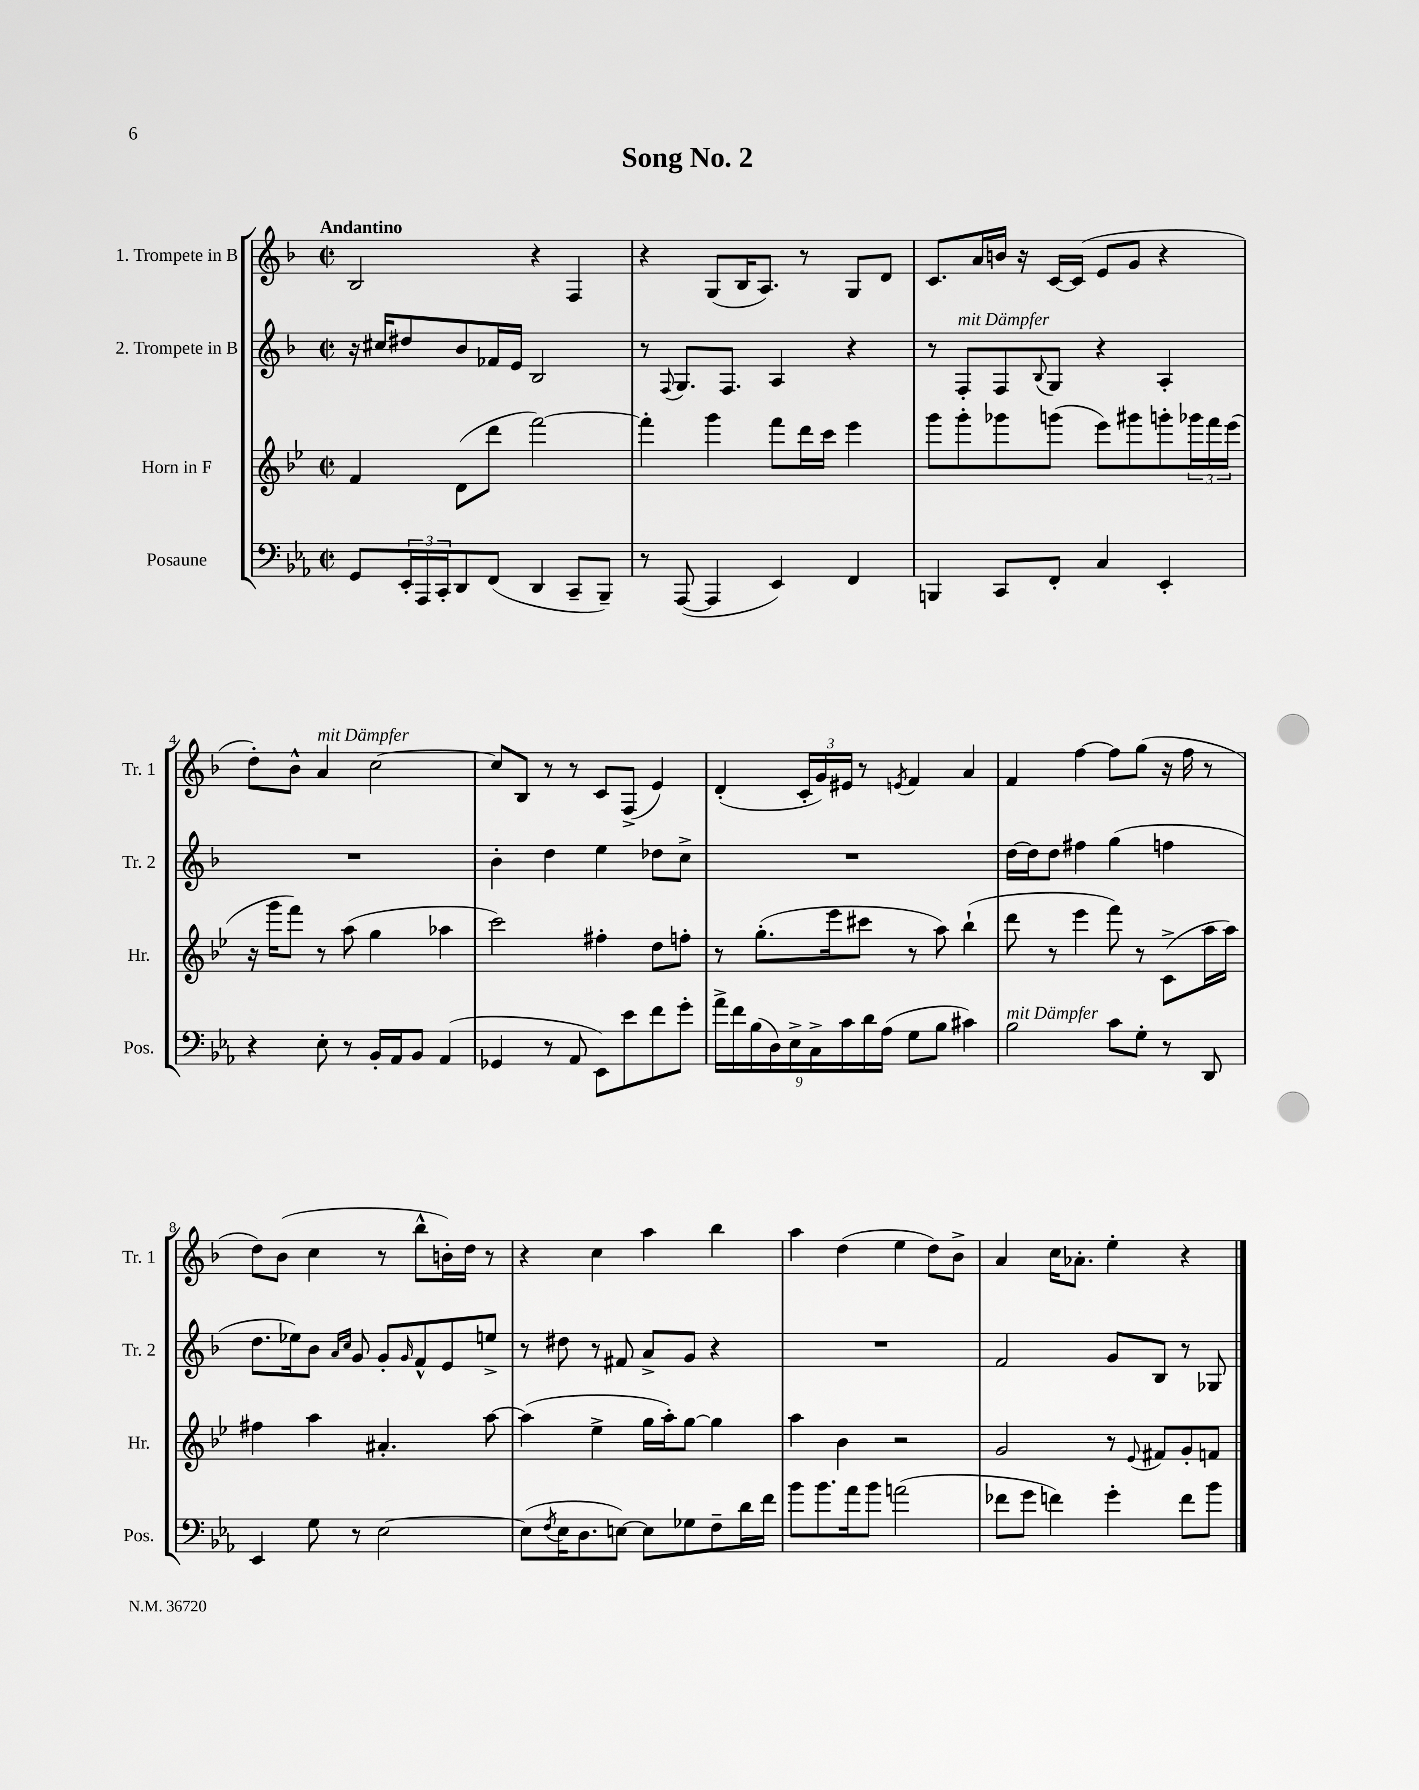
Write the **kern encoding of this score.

**kern	**kern	**kern	**kern
*part4	*part3	*part2	*part1
*staff4	*staff3	*staff2	*staff1
*I"Posaune	*I"Horn in F	*I"2. Trompete in B	*I"1. Trompete in B
*I'Pos.	*I'Hr.	*I'Tr. 2	*I'Tr. 1
*clefF4	*clefG2	*clefG2	*clefG2
*k[b-e-a-]	*k[b-e-]	*k[b-]	*k[b-]
*M2/2	*M2/2	*M2/2	*M2/2
*met(c|)	*met(c|)	*met(c|)	*met(c|)
=1	=1	=1	=1
!	!	!	!LO:TX:a:B:t=Andantino
8GG/L	4f/	16r	2B-/
.	.	16cc#X/KL	.
24EE-'/L	.	8dd#X/	.
24AAA-/	.	.	.
24CC'/J	.	.	.
8DD/	(8d\L	8b-/	.
(8FF/J	8ddd\J	16f-X/L	.
.	.	16e/JJ	.
4DD/	[2fff\)	2B-/	4r
8CC~/L	.	.	4F/
8BBB-~/J)	.	.	.
=2	=2	=2	=2
8r	4fff'\]	8r	4r
.	.	8qqF/	.
([8AAA-/	.	8.G/L	.
4AAA-/]	4ggg\	.	(8G/L
.	.	8.F/J	.
.	.	.	16B-/K
.	.	.	8.A/J)
4EE-/)	8fff\L	4A/	.
.	16ddd\L	.	8r
.	16ccc\JJ	.	.
4FF/	4eee-\	4r	8G/L
.	.	.	8d/J
=3	=3	=3	=3
4BBBn/	8ggg\L	8r	8.c/L
!	!	!LO:TX:a:i:t=mit Dämpfer	!
.	8ggg'\	8F'/L	.
.	.	.	16a/L
8CC/L	8ggg-X\	8F/	16bn/JJ
.	.	.	16r
.	.	8qqB-/	.
8FF'/J	(8gggn\J	8G/J	[16c/LL
.	.	.	(16c/JJ]
4C/	8eee-\L)	4r	8e/L
.	8ggg#X\	.	8g/J
4EE-'/	8gggn'\	4A'/	4r
.	24ggg-X\L	.	.
.	24fff\	.	.
.	(24eee-\JJ	.	.
!!LO:LB:g=z
=4	=4	=4	=4
4r	16r	1r	8dd'\L)
.	16ggg\KL	.	.
.	8fff\J)	.	8b-^^\J
!	!	!	!LO:TX:a:i:t=mit Dämpfer
8E-'\	8r	.	4a/
8r	(8aa\	.	.
16BB-'/LL	4gg\	.	[2cc\
16AA-/J	.	.	.
8BB-/J	.	.	.
(4AA-/	4aa-X\	.	.
=5	=5	=5	=5
4GG-X/	2ccc\)	4b-'\	8cc/L]
.	.	.	8B-/J
8r	.	4dd\	8r
8AA-/	.	.	8r
8EE-\L)	4ff#X'\	4ee\	8c/L
8e-\	.	.	(8F^/J
8f\	8dd\L	8dd-X\L	4e/)
8g'\J	8ffn'\J	8cc^\J	.
=6	=6	=6	=6
18a-^\LL	8r	1r	(4d'/
18f\	.	.	.
(18B-\	.	.	.
.	(8.gg'\L	.	.
18D\)	.	.	.
18E-^\	.	.	.
.	.	.	24c'/LL
18C^\	.	.	.
.	.	.	24g/)
.	16eee-\k	.	.
18c\	.	.	24e#X/JJ
.	8ccc#X\J	.	8r
18d\	.	.	.
(18A-\JJ	.	.	.
.	.	.	8qen/
8G\L	8r	.	4f/
8B-\J	8aa\)	.	.
4c#X\)	(4bb-`\	.	4a/
=7	=7	=7	=7
!LO:TX:a:i:t=mit Dämpfer	!	!	!
2B-\	8ddd\	[16dd\LL	4f/
.	.	16dd\J]	.
.	8r	8dd\J	.
.	4eee-\	4ff#X\	[4ff\
8c\L	8fff\)	(4gg\	8ff\L]
8G'\J	8r	.	(8gg\J
8r	(8c^\L	4ffn\	16r
.	.	.	16ff\
8DD/	16aa\L	.	8r
.	16aa\JJ)	.	.
!!LO:LB:g=z
=8	=8	=8	=8
4EE-/	4ff#X\	8.dd\L	8dd\L)
.	.	.	(8b-\J
.	.	16ee-X\k)	.
8G\	4aa\	8b-\J	4cc\
.	.	16qqa/LL	.
.	.	16qqcc/JJ	.
8r	.	8g/	.
[2E-\	4.a#X'/	8g'/L	8r
.	.	16qqg/	.
.	.	8f^^/	8bb-^^\L
.	.	8e/	16bn'\L)
.	.	.	16dd\JJ
.	[8aa\	8een^/J	8r
=9	=9	=9	=9
(8E-\L]	(4aa\]	8r	4r
8qF/	.	.	.
16E-\K	.	8dd#X\	.
8.D\	.	.	.
.	4ee-^\	8r	4cc\
[8En\J)	.	8f#X/	.
8E\L]	16gg\LL	8a^/L	4aa\
.	16aa'\J)	.	.
8G-X\	[8gg\J	8g/J	.
8F~\	4gg\]	4r	4bb-\
16d\L	.	.	.
16f\JJ	.	.	.
=10	=10	=10	=10
8b-\L	4aa\	1r	4aa\
8.b-\	.	.	.
.	4b-\	.	(4dd\
16a-\k	.	.	.
8b-\J	.	.	.
(2an\	2r	.	4ee\
.	.	.	8dd\L)
.	.	.	8b-^\J
=11	=11	=11	=11
8f-X\L	2g/	2f/	4a/
8g\J	.	.	.
4fn\)	.	.	16cc\KL
.	.	.	8.a-X'\J
4g'\	8r	8g/L	4ee'\
.	8qqe-/	.	.
.	8f#X/L	8B-/J	.
8f\L	8g'/	8r	4r
8b-\J	8fn/J	8G-X/	.
==	==	==	==
*-	*-	*-	*-
